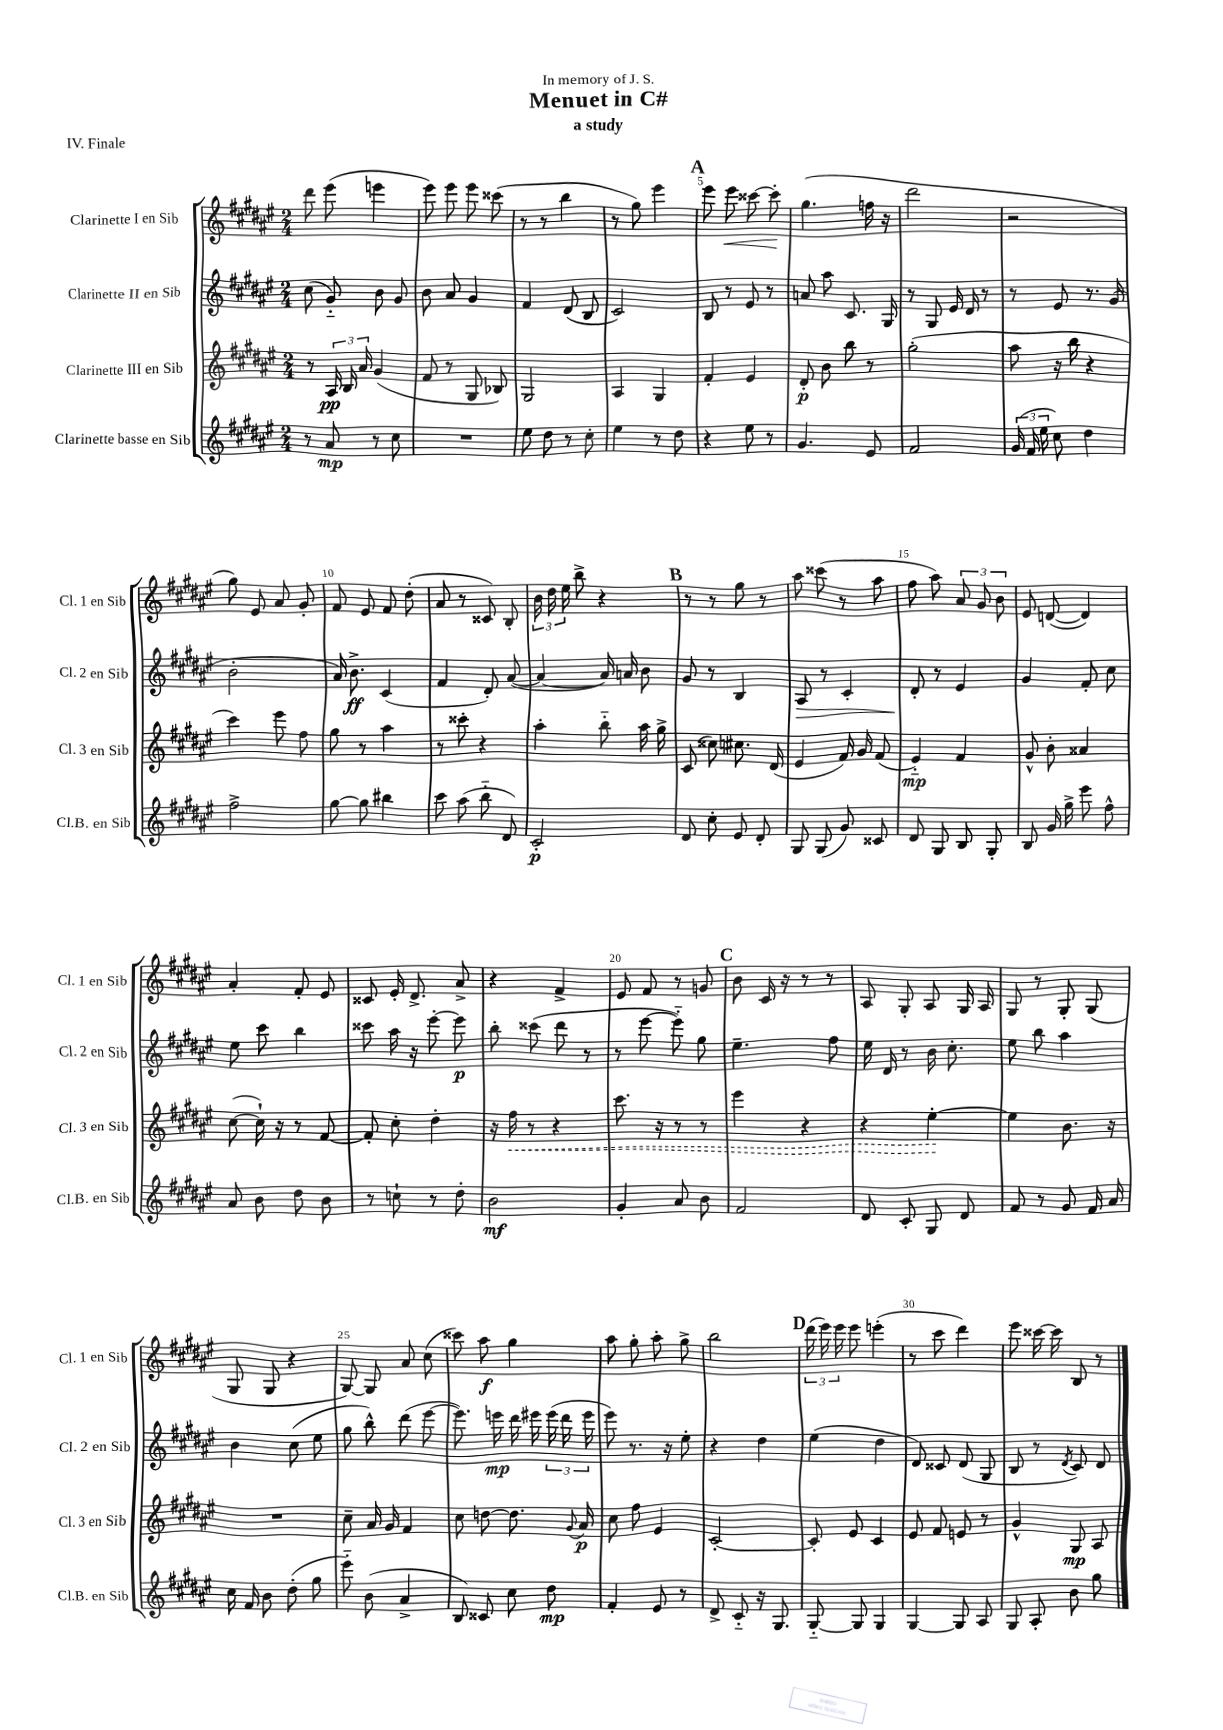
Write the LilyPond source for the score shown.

\header { title = "Menuet in C#" subtitle = "a study" dedication = "In memory of J. S." piece = "IV. Finale" }
<<
\new StaffGroup <<
\new Staff = "s0" \with { instrumentName = "Clarinette I en Sib" shortInstrumentName = "Cl. 1 en Sib" } {
    \clef treble \key fis \major \numericTimeSignature \time 2/4
    \autoBeamOff dis'''8 eis'''8( e'''4 |
    eis'''8) eis'''8 eis'''8 cisis'''8( |
    r8 r8 b''4 |
    r8 gis''8) eis'''4 |
    \mark \markup { \bold "A" } eis'''8 eis'''8\< cisis'''8~ cisis'''8-.\! |
    gis''4.( f''16 r16 |
    dis'''2 |
    r2 |
    gis''8) eis'8 ais'8 gis'8-. |
    fis'8 eis'8 fis'8 dis''8-.( |
    ais'8 r8 cisis'8) b8-. |
    \tuplet 3/2 { b'16 dis''16 eis''16 } b''8-> r4 |
    \mark \markup { \bold "B" } r8 r8 gis''8 r8 |
    ais''8 cisis'''8( r8 ais''8 |
    fis''8 ais''8) \tuplet 3/2 { ais'8 gis'8 b'8 } |
    eis'8 d'8~( d'4) |
    ais'4-. fis'8-. eis'8 |
    cisis'8 eis'16-. dis'8.-> ais'8-> |
    r4 fis'4-> |
    eis'8 fis'8 r8 g'8 |
    \mark \markup { \bold "C" } b'8 cis'16 r16 r8 r8 |
    ais8 gis8-. ais8 gis16 ais16 |
    gis8 r8 gis8-. gis8( |
    gis8 gis8 r4 |
    gis8~) gis8 ais'8 cis''8( |
    cisis'''8) ais''8\f gis''4 |
    ais''8 gis''8-. ais''8-. gis''8-> |
    b''2 |
    \mark \markup { \bold "D" } \tuplet 3/2 { dis'''16( eis'''16) eis'''16 } eis'''8 e'''4-.( |
    r8 cis'''8 dis'''4) |
    eis'''8 cisis'''16~ cisis'''16 b8 r8 \bar "|." |
}
\new Staff = "s1" \with { instrumentName = "Clarinette II en Sib" shortInstrumentName = "Cl. 2 en Sib" } {
    \clef treble \key fis \major \numericTimeSignature \time 2/4
    \autoBeamOff cis''8( gis'8-_) b'8 gis'8 |
    b'8 ais'8 gis'4 |
    fis'4 dis'8( b8 |
    cis'2) |
    \mark \markup { \bold "A" } b8 r8 eis'8 r8 |
    a'8 ais''8 cis'8. gis16 |
    r8 gis8 eis'16 dis'16 r8 |
    r8 eis'8 r8. gis'16( |
    b'2-. |
    ais'16) b'8.->\ff cis'4( |
    fis'4 dis'8-.) ais'8~( |
    ais'4~ ais'16) a'16 b'8 |
    \mark \markup { \bold "B" } gis'8 r8 b4 |
    ais8\> r8 cis'4-. |
    dis'8-.\! r8 eis'4 |
    gis'4 fis'8-. cis''8 |
    eis''8 cis'''8 b''4 |
    cisis'''8 ais''16 r16 eis'''8~-. eis'''8\p |
    b''8-. cisis'''8( dis'''8 r8 |
    r8 eis'''8~ eis'''8-_) gis''8 |
    \mark \markup { \bold "C" } eis''4.-- fis''8 |
    eis''16 dis'16 r8 b'16 cis''8.-. |
    eis''8 b''8 ais''4 |
    b'4 cis''8( eis''8 |
    gis''8 b''8-^) dis'''8( eis'''8~ |
    eis'''8.) e'''16\mp dis'''16 eis'''16 \tuplet 3/2 { eis'''16( dis'''16 eis'''16 } |
    eis'''8) r8. r16 eis''8-. |
    r4 dis''4 |
    \mark \markup { \bold "D" } eis''4( dis''4 |
    dis'8) cisis'8 dis'8( gis8 |
    b8 r8 \acciaccatura { dis'8 } cis'8) dis'8 \bar "|." |
}
\new Staff = "s2" \with { instrumentName = "Clarinette III en Sib" shortInstrumentName = "Cl. 3 en Sib" } {
    \clef treble \key fis \major \numericTimeSignature \time 2/4
    \autoBeamOff r8 \tuplet 3/2 { ais16\pp b16 ais'16 } gis'4( |
    fis'8 r8 gis8 bes8) |
    gis2 |
    ais4 gis4 |
    \mark \markup { \bold "A" } fis'4-. eis'4 |
    dis'8-.\p b'8 b''8 r8 |
    gis''2-.( |
    ais''8 r16 b''16 r4 |
    cis'''4) eis'''8 fis''8 |
    gis''8 r8 ais''4 |
    r8 cisis'''8-. r4 |
    ais''4-. b''8-_ ais''16 gis''16-> |
    \mark \markup { \bold "B" } cis'8( cisis''8) cis''8. dis'16( |
    eis'4 fis'16) gis'16 fis'8( |
    eis'4-_\mp) fis'4 |
    gis'8-^ b'8-. aisis'4 |
    cis''8~( cis''16-!) r16 r8 fis'8~ |
    fis'8-. cis''8-. dis''4-. |
    r16 \once \override Hairpin.style = #'dashed-line fis''16\< r8 r4 |
    cis'''8. r16 r8 r8 |
    \mark \markup { \bold "C" } eis'''4 r4 |
    r4 eis''4~-.\! |
    eis''4 b'8. r16 |
    R2 |
    cis''8-- ais'16 gis'16 fis'4 |
    cis''8 d''8~ d''8. \appoggiatura { gis'8 } ais'16\p |
    cis''8 fis''8 eis'4 |
    cis'2~-. |
    \mark \markup { \bold "D" } cis'8-. eis'8 cis'4 |
    eis'8 fis'8 e'8 r8 |
    gis'4-^ gis8\mp ais8 \bar "|." |
}
\new Staff = "s3" \with { instrumentName = "Clarinette basse en Sib" shortInstrumentName = "Cl.B. en Sib" } {
    \clef treble \key fis \major \numericTimeSignature \time 2/4
    \autoBeamOff r8 ais'8\mp r8 cis''8 |
    R2 |
    eis''8 dis''8 r8 cis''8-. |
    eis''4 r8 dis''8 |
    \mark \markup { \bold "A" } r4 eis''8 r8 |
    gis'4. eis'8 |
    fis'2 |
    \tuplet 3/2 { gis'16( fis'16 eis''16 } cis''8) dis''4 |
    fis''2-> |
    gis''8~ gis''8 bis''4 |
    cis'''8 ais''8( b''8-_ dis'8) |
    cis'2-.\p |
    \mark \markup { \bold "B" } dis'8 cis''8-. eis'8 dis'8-. |
    gis8 gis8( gis'8) cisis'8 |
    dis'8 gis8 b8 gis8-. |
    b8 gis'16 gis''16-> eis'''8 fis''8-^ |
    ais'8 b'8 dis''8 b'8 |
    r8 c''8-! r8 dis''8-. |
    b'2\mf |
    gis'4-. ais'8 b'8 |
    \mark \markup { \bold "C" } fis'2 |
    dis'8 cis'8-. gis8 dis'8 |
    fis'8 r8 gis'8 fis'16 ais'16 |
    cis''16 fis'16 b'8 dis''8-.( gis''8 |
    eis'''8-_) b'8( ais'4-> |
    b8) cisis'8 cis''8 dis''8\mp |
    fis'4-. eis'8 r8 |
    dis'8-> cis'8-_ r16 gis8. |
    \mark \markup { \bold "D" } gis8~-_ gis8 gis4 |
    gis4~ gis8 ais8 |
    gis8 ais8-. b'8 gis''8 \bar "|." |
}
>>
>>
\layout { \context { \Score \override BarNumber.break-visibility = ##(#f #t #t) barNumberVisibility = #(every-nth-bar-number-visible 5) } }
